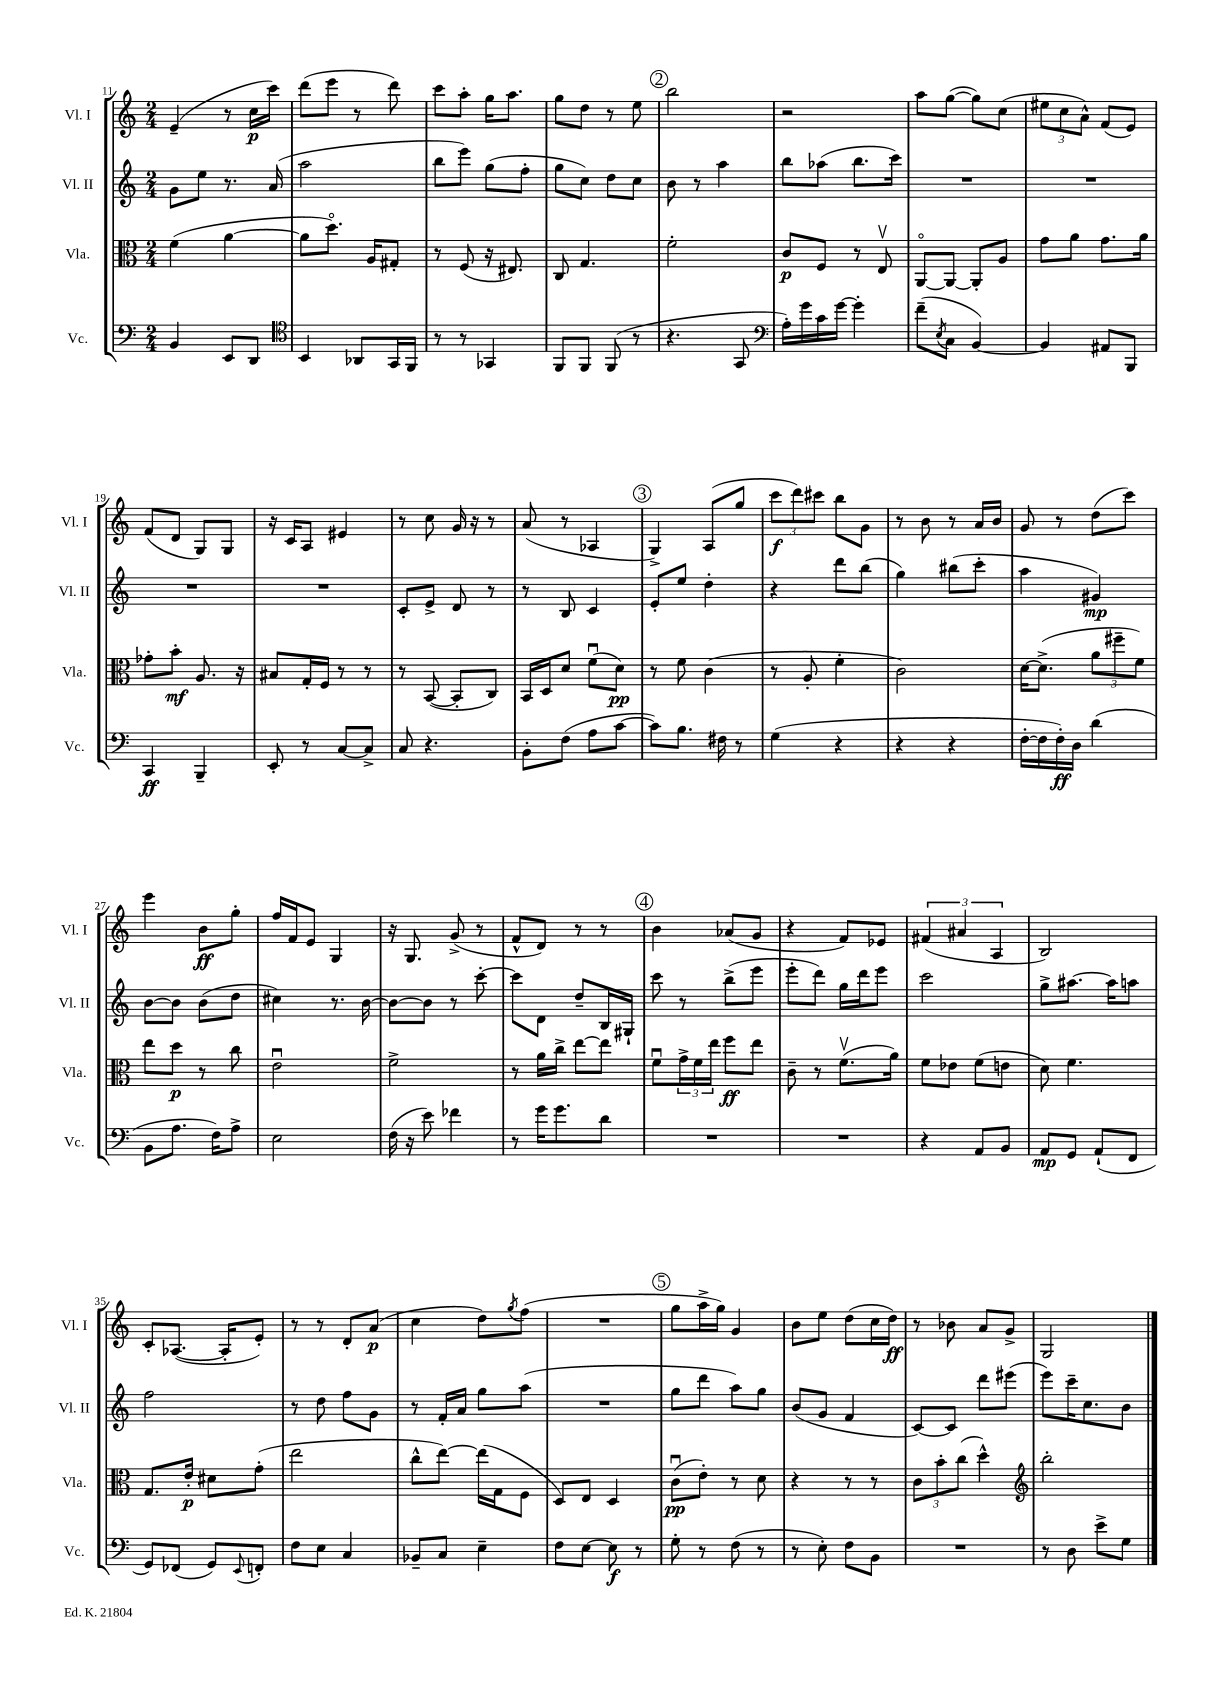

**kern	**kern	**kern	**kern
*staff4	*staff3	*staff2	*staff1
*clefF4	*clefC3	*clefG2	*clefG2
*k[]	*k[]	*k[]	*k[]
*M2/4	*M2/4	*M2/4	*M2/4
4BB	(4f	8g	(4e~
.	.	8ee	.
8EE	[4a	8.r	8r
8DD	.	.	16cc
.	.	(16a	16ccc)
=	=	=	=
*clefC4	*	*	*
4BB	8a]	2aa	(8ddd
.	8.ddo)	.	8eee
8AA-	.	.	8r
.	16A	.	.
16GG	8G#'	.	8ddd)
16FF	.	.	.
=	=	=	=
8r	8r	8bb	8ccc
8r	(8F	8eee)	8aa'
4GG-	16r	(8gg	16gg
.	8.E#)	.	8.aa
.	.	8ff'	.
=	=	=	=
8FF	8C	8gg	8gg
8FF	4.G	8cc)	8dd
(8FF	.	8dd	8r
8r	.	8cc	8ee
=	=	=	=
4.r	2f'	8b	2bb
.	.	8r	.
.	.	4aa	.
8GG	.	.	.
=	=	=	=
*clefF4	*	*	*
16A')	8c	8bb	2r
16g	.	.	.
16c	8F	(8aa-	.
[16g	.	.	.
4g']	8r	8.bb	.
.	8Ev	.	.
.	.	16ccc)	.
=	=	=	=
(8f~	[8AAo	2r	8aa
8qE	.	.	.
8C	8AA_	.	([8gg
[4BB)	8AA']	.	8gg])
.	8A	.	(8cc
=	=	=	=
4BB]	8g	2r	12ee#
.	.	.	12cc
.	8a	.	.
.	.	.	12a^^)
8AA#	8.g	.	(8f
8BBB	.	.	8e)
.	16a	.	.
=	=	=	=
4CC	8g-'	2r	(8f
.	8b'	.	8d
4BBB~	8.A	.	8G)
.	.	.	8G
.	16r	.	.
=	=	=	=
8EE'	8B#	2r	16r
.	.	.	16c
8r	16G'	.	8A
.	16F	.	.
[8C	8r	.	4e#
8C^]	8r	.	.
=	=	=	=
8C	8r	8c'	8r
4.r	([8BB	8e^	8cc
.	8BB']	8d	16g
.	.	.	16r
.	8C)	8r	8r
=	=	=	=
8BB'	16BB	8r	(8a
.	16D	.	.
(8F	8d	8B	8r
8A	(8fu	4c	4A-
[8c	8d)	.	.
=	=	=	=
8c])	8r	8e'	4G^)
8.B	8f	8ee	.
.	(4c	4dd'	(8A
16F#	.	.	.
8r	.	.	8gg
=	=	=	=
(4G	8r	4r	12ccc
.	.	.	12ddd)
.	8A'	.	.
.	.	.	12ccc#
4r	4f'	8ddd	8bb
.	.	(8bb	8g
=	=	=	=
4r	2c)	4gg)	8r
.	.	.	8b
4r	.	(8bb#	8r
.	.	8ccc'	16a
.	.	.	16b
=	=	=	=
[16F'	[16d	4aa	8g
16F]	(8.d^]	.	.
16F')	.	.	8r
16D	.	.	.
(4d	12a	4g#)	(8dd
.	12ff#~	.	.
.	.	.	8ccc)
.	12f)	.	.
=	=	=	=
8BB	8ee	[8b	4eee
8.A	8dd	8b]	.
.	8r	(8b	8b
16F)	.	.	.
8A^	8cc	8dd	8gg'
=	=	=	=
2E	2eu	4cc#)	16ff
.	.	.	16f
.	.	.	8e
.	.	8.r	4G
.	.	[16b	.
=	=	=	=
(16F	2f^	8b_	16r
16r	.	.	8.G
8e)	.	8b]	.
4f-	.	8r	(8g^
.	.	[8ccc'	8r
=	=	=	=
8r	8r	8ccc]	8f^^
16g	16a	8d	8d)
8.g	16cc^	.	.
.	[8ee	8dd~	8r
8d	8ee]	16B	8r
.	.	16G#`	.
=	=	=	=
2r	8fu	8ccc	4b
.	24g^	8r	.
.	24f	.	.
.	24ee	.	.
.	8ff	(8bb^	(8a-
.	8ee	8eee	8g
=	=	=	=
2r	8c~	8eee'	4r
.	8r	8ddd)	.
.	(8.fv	16gg	8f)
.	.	16ddd	.
.	.	8eee	8e-
.	16a)	.	.
=	=	=	=
4r	8f	2ccc	(6f#
.	8e-	.	.
.	.	.	6a#
8AA	(8f	.	.
.	.	.	6A
8BB	8e	.	.
=	=	=	=
8AA	8d)	8gg^	2B)
8GG	4.f	[8.aa#	.
(8AA`	.	.	.
.	.	16aa#]	.
8FF	.	8aa	.
=	=	=	=
8GG)	8.G	2ff	8c'
(8FF-	.	.	([8.A-
.	16e'	.	.
8GG)	8d#	.	.
.	.	.	16A-']
8qqEE	.	.	.
8FF'	(8g'	.	8e')
=	=	=	=
8F	2ee	8r	8r
8E	.	8dd	8r
4C	.	8ff	8d'
.	.	8g	(8a
=	=	=	=
8BB-~	8cc^^	8r	4cc
8C	[8ee)	16f'	.
.	.	16a	.
4E~	(16ee]	8gg	8dd)
.	16G	.	.
.	.	.	8qgg
.	8F	(8aa	(8ff
=	=	=	=
8F	8D)	2r	2r
[8E	8E	.	.
8E]	4D	.	.
8r	.	.	.
=	=	=	=
8G'	(8cu	8gg	8gg
8r	8e')	8ddd	16aa^
.	.	.	16gg)
(8F	8r	8aa)	4g
8r	8d	8gg	.
=	=	=	=
8r	4r	(8b	8b
8E')	.	8g	8ee
8F	8r	4f	(8dd
8BB	8r	.	16cc
.	.	.	16dd)
=	=	=	=
2r	12c	[8c)	8r
.	12b'	.	.
.	.	8c]	8b-
.	(12cc	.	.
.	4dd^^)	8ddd	8a
.	.	(8eee#	8g^
=	=	=	=
*	*clefG2	*	*
8r	2bb'	8eee)	2G
8D	.	16ccc~	.
.	.	8.cc	.
8e^	.	.	.
8G	.	8b	.
==	==	==	==
*-	*-	*-	*-
